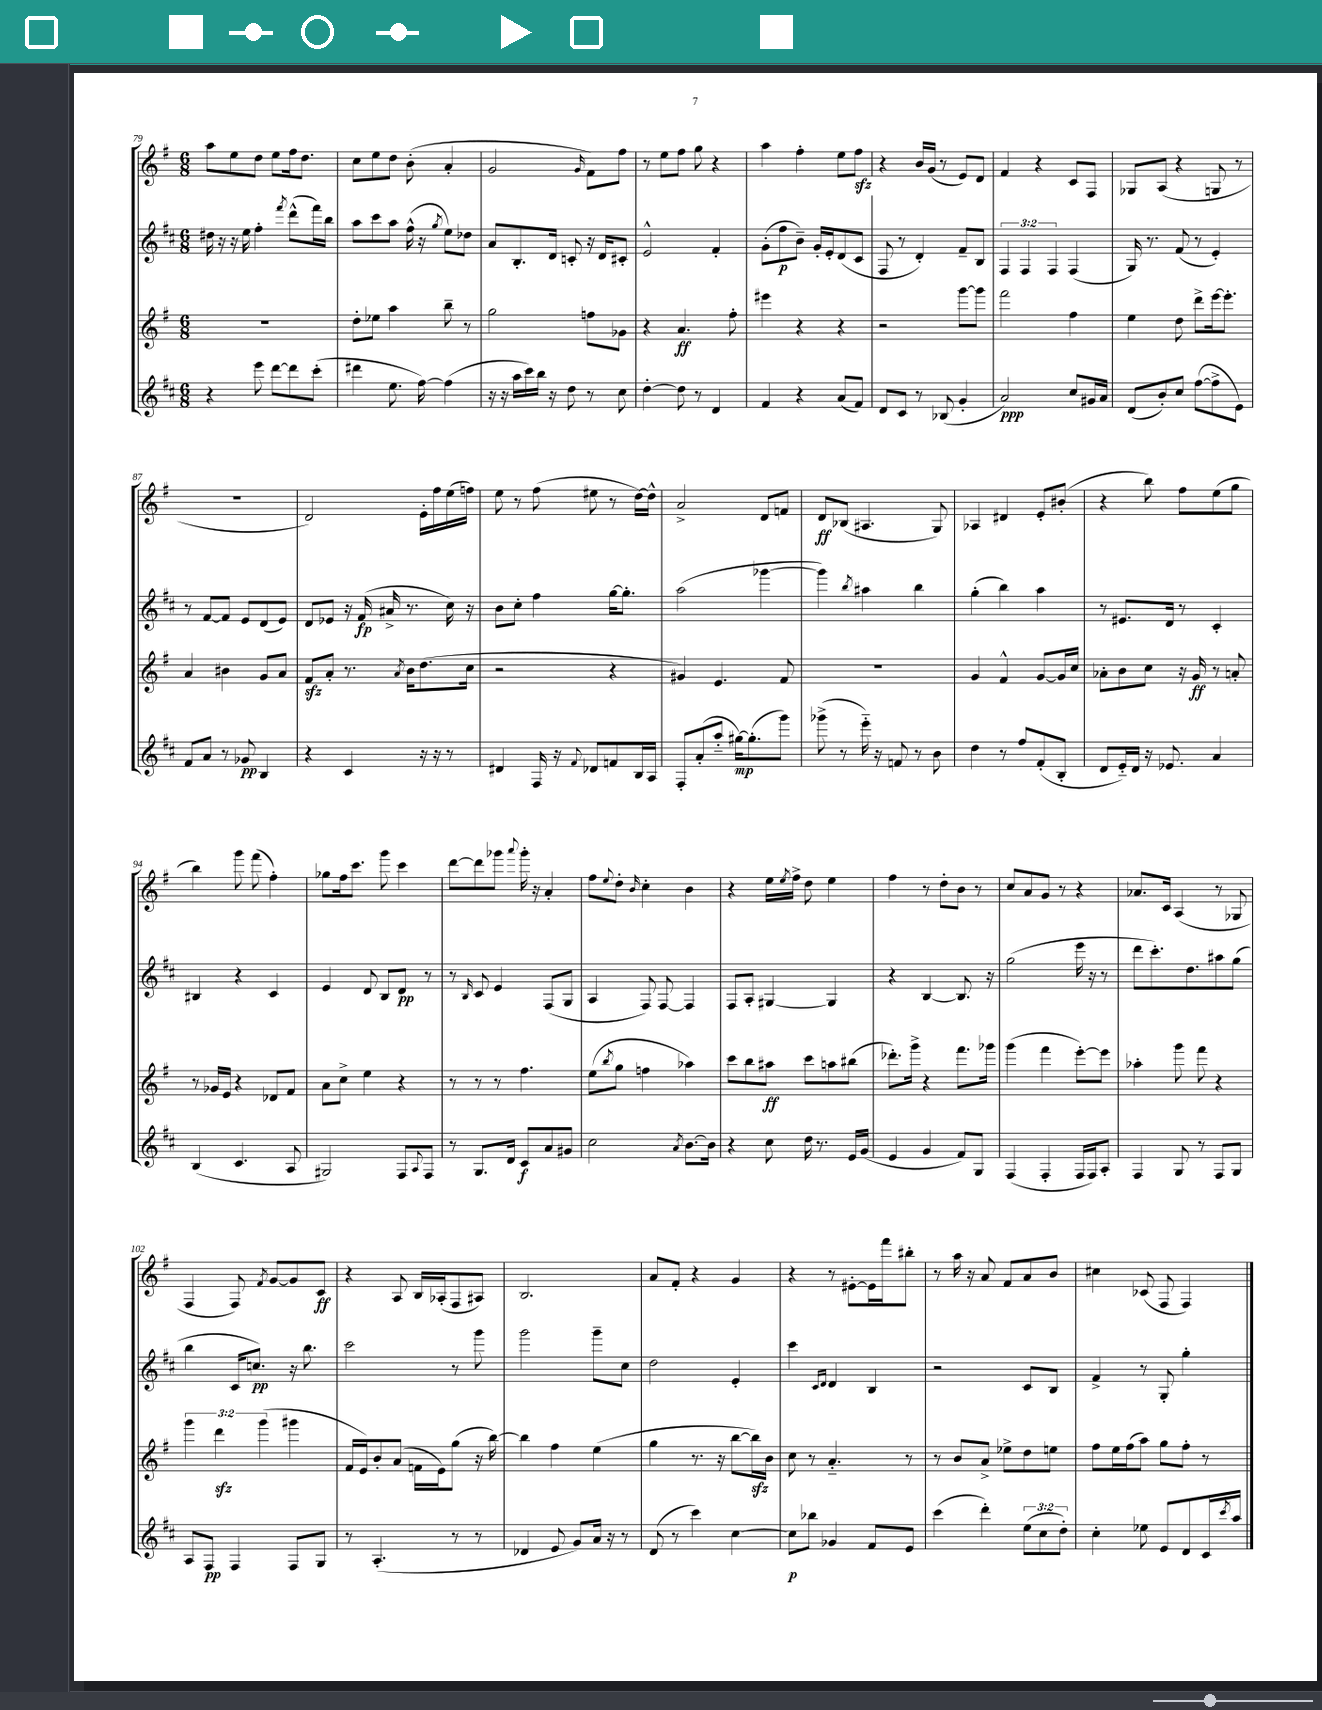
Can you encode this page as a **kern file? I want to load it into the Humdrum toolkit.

**kern	**dynam	**kern	**dynam	**kern	**dynam	**kern	**dynam
*part4	*part4	*part3	*part3	*part2	*part2	*part1	*part1
*staff4	*staff4	*staff3	*staff3	*staff2	*staff2	*staff1	*staff1
*clefG2	*	*clefG2	*	*clefG2	*	*clefG2	*
*k[f#c#]	*	*k[f#]	*	*k[f#c#]	*	*k[f#]	*
*M6/8	*	*M6/8	*	*M6/8	*	*M6/8	*
=79	=79	=79	=79	=79	=79	=79	=79
4r	.	2.r	.	16dd#X\	.	8aa\L	.
.	.	.	.	16r	.	.	.
.	.	.	.	16r	.	8ee\	.
.	.	.	.	16ee\	.	.	.
8eee\	.	.	.	4ff#'\	.	8dd\J	.
[8ddd\L	.	.	.	.	.	8ee\L	.
.	.	.	.	8qfff#/	.	.	.
8ddd\]	.	.	.	(8ddd^^\L	.	16ff#\k	.
.	.	.	.	.	.	8.dd\J	.
(8ccc#'\J	.	.	.	16fff#\L)	.	.	.
.	.	.	.	16bb\JJ	.	.	.
=80	=80	=80	=80	=80	=80	=80	=80
4ddd#X\	.	8dd'\L	.	8aa\L	.	8cc\L	.
.	.	8ee-X\J	.	8ccc#\	.	8ee\	.
8.ee\	.	4aa\	.	8aa\J	.	8dd\J	.
.	.	.	.	(16ff#^^\	.	(8b'\	.
[16ff#\)	.	.	.	16r	.	.	.
.	.	.	.	8qgg/	.	.	.
(4ff#\]	.	8bb~\	.	8ee\L)	.	4a'/	.
.	.	8r	.	8dd-X\J	.	.	.
=81	=81	=81	=81	=81	=81	=81	=81
16r	.	2gg\	.	8a/L	.	2g/	.
16r	.	.	.	.	.	.	.
16aa\LL	.	.	.	8.B'/	.	.	.
16ccc#\)	.	.	.	.	.	.	.
16bb\JJ	.	.	.	.	.	.	.
16r	.	.	.	16d/Jk	.	.	.
8dd\	.	.	.	8cn'/	.	.	.
.	.	.	.	.	.	16qqg/	.
8r	.	8ffn\L	.	16r	.	8f#\L)	.
.	.	.	.	16d/KL	.	.	.
8cc#\	.	8g-X\J	.	8c#X'/J	.	8ff#\J	.
=82	=82	=82	=82	=82	=82	=82	=82
[4dd'\	.	4r	.	2e^^/	.	8r	.
.	.	.	.	.	.	8ee\L	.
8dd\]	.	4.a/	ff	.	.	8ff#\J	.
8r	.	.	.	.	.	8gg\	.
4d/	.	.	.	4f#'/	.	4r	.
.	.	8ff#'\	.	.	.	.	.
=83	=83	=83	=83	=83	=83	=83	=83
4f#/	.	4eee#X\	.	(8g'\L	.	4aa\	.
.	.	.	.	8ff#\	p	.	.
4r	.	4r	.	8b~\J)	.	4ff#'\	.
.	.	.	.	16g'/LL	.	.	.
.	.	.	.	16e'/J	.	.	.
(8a/L	.	4r	.	(8d/	.	8ee\L	.
8f#/J)	.	.	.	8c#/J	.	8ff#zz\J	.
=84	=84	=84	=84	=84	=84	=84	=84
8d/L	.	2r	.	8F#/	.	4r	.
8c#/J	.	.	.	8r	.	.	.
8r	.	.	.	4d'/)	.	16b/LL	.
.	.	.	.	.	.	(16g/JJ	.
(8B-X/	.	.	.	.	.	8r	.
4g'/	.	[8ggg\L	.	8f#~/L	.	8e/L)	.
.	.	8ggg\J]	.	8B/J	.	8d/J	.
=85	=85	=85	=85	=85	=85	=85	=85
2a/)	ppp	2fff#\	.	6F#/	.	4f#/	.
.	.	.	.	6F#/	.	.	.
.	.	.	.	.	.	4r	.
.	.	.	.	6F#/	.	.	.
8cc#/L	.	4ff#\	.	(4F#/	.	8c/L	.
16g#X/L	.	.	.	.	.	8F#/J	.
16a/JJ	.	.	.	.	.	.	.
=86	=86	=86	=86	=86	=86	=86	=86
(8d/L	.	4ee\	.	16G/)	.	8G-X/L	.
.	.	.	.	8.r	.	.	.
8b'/)	.	.	.	.	.	(8A/J	.
8cc#/J	.	8dd\	.	(8f#/	.	4r	.
([8ff#\L	.	8ddd^\L	.	8r	.	.	.
8ff#^\]	.	[16eee\k	.	4e'/)	.	8Gn/	.
.	.	8.eee'\J]	.	.	.	.	.
8e\J)	.	.	.	.	.	8r	.
!!LO:LB:g=z
=87	=87	=87	=87	=87	=87	=87	=87
8f#/L	.	4a/	.	8r	.	2.r	.
8a/J	.	.	.	[8f#/L	.	.	.
8r	.	4b#X\	.	8f#/J]	.	.	.
8g-X/	pp	.	.	8e/L	.	.	.
4B/	.	8g/L	.	(8d/	.	.	.
.	.	8a/J	.	8e/J)	.	.	.
=88	=88	=88	=88	=88	=88	=88	=88
4r	.	8f#zz/L	.	8d/L	.	2d/)	.
.	.	8a'/J	.	8e-X/J	.	.	.
4c#/	.	8.r	.	16r	.	.	.
.	.	.	.	(16f#/	fp	.	.
.	.	.	.	16a#X^/	.	.	.
.	.	8qa/	.	.	.	.	.
.	.	16b\KL	.	8.r	.	.	.
16r	.	(8.dd\	.	.	.	16e'\LL	.
16r	.	.	.	.	.	16ff#\	.
8r	.	.	.	16cc#\)	.	(16ee\	.
.	.	16cc\Jk	.	16r	.	16ffn\JJ)	.
=89	=89	=89	=89	=89	=89	=89	=89
4d#X/	.	2r	.	8b\L	.	8ee\	.
.	.	.	.	8cc#'\J	.	8r	.
16F#/	.	.	.	4ff#\	.	(8ff#\	.
16r	.	.	.	.	.	.	.
8qqf#/	.	.	.	.	.	.	.
8d-X/L	.	.	.	.	.	8ee#X\	.
8fn/	.	4r	.	[16gg\KL	.	8r	.
.	.	.	.	8.gg'\J]	.	.	.
16B/L	.	.	.	.	.	[16dd\LL)	.
16A/JJ	.	.	.	.	.	16dd^^\JJ]	.
=90	=90	=90	=90	=90	=90	=90	=90
8F#'/L	.	4g#X/)	.	(2aa\	.	2a^/	.
(8a'/	.	.	.	.	.	.	.
8aa/J	.	4.e/	.	.	.	.	.
[16gg#X\KL)	mp	.	.	.	.	.	.
(8.gg#'\]	.	.	.	.	.	.	.
.	.	.	.	[4ggg-X\	.	8d/L	.
8ggg\J)	.	8f#/	.	.	.	8fn/J	.
=91	=91	=91	=91	=91	=91	=91	=91
(8ggg-X^\	.	2.r	.	4ggg-\])	.	8d/L	ff
8r	.	.	.	.	.	(8B-X/J	.
.	.	.	.	8qbb/	.	.	.
16eee\)	.	.	.	4aa#X\	.	4.A#X/	.
16r	.	.	.	.	.	.	.
8fn/	.	.	.	.	.	.	.
8r	.	.	.	4bb\	.	.	.
8b\	.	.	.	.	.	8G/)	.
=92	=92	=92	=92	=92	=92	=92	=92
4dd\	.	4g/	.	(4gg'\	.	4A-X/	.
8r	.	4f#^^/	.	4bb\)	.	4d#X/	.
8ff#/L	.	.	.	.	.	.	.
(8f#'/	.	[8g/L	.	4aa\	.	8e'/L	.
8B'/J	.	16g/L]	.	.	.	(8b#X'/J	.
.	.	16cc/JJ	.	.	.	.	.
=93	=93	=93	=93	=93	=93	=93	=93
8d/L	.	8a-X'\L	.	8r	.	4r	.
16e/L)	.	8b\	.	8.e#X/L	.	.	.
16d/JJ	.	.	.	.	.	.	.
16r	.	8cc\J	.	.	.	8bb\)	.
8.e-X/	.	.	.	16d/Jk	.	.	.
.	.	16r	.	8r	.	8ff#\L	.
.	.	16g/	ff	.	.	.	.
4a/	.	8r	.	4c#'/	.	(8ee\	.
.	.	8an'/	.	.	.	8gg\J	.
!!LO:LB:g=z
=94	=94	=94	=94	=94	=94	=94	=94
(4B/	.	8r	.	4B#X/	.	4bb\)	.
.	.	16g-X/LL	.	.	.	.	.
.	.	16e/JJ	.	.	.	.	.
4.c#/	.	4r	.	4r	.	8ggg\	.
.	.	.	.	.	.	(8fff#\	.
.	.	8d-X/L	.	4c#/	.	4ff#'\)	.
8A/	.	8f#/J	.	.	.	.	.
=95	=95	=95	=95	=95	=95	=95	=95
2G#X/)	.	8a\L	.	4e/	.	8gg-X\L	.
.	.	8cc^\J	.	.	.	16ff#\k	.
.	.	.	.	.	.	8.ccc\J	.
.	.	4ee\	.	8d/	.	.	.
.	.	.	.	8B/L	.	8ggg\	.
8F#/L	.	4r	.	8d/J	pp	4ccc\	.
8qqA/	.	.	.	.	.	.	.
8F#/J	.	.	.	8r	.	.	.
=96	=96	=96	=96	=96	=96	=96	=96
8r	.	8r	.	8r	.	[8ddd\L	.
.	.	.	.	16qqB/	.	.	.
8.G/L	.	8r	.	8c#/	.	8ddd\]	.
.	.	8r	.	4e/	.	8ggg-X\J	.
16d/Jk	.	.	.	.	.	.	.
.	.	.	.	.	.	8qqaaa/	.
8c#/L	f	4.ff#\	.	.	.	16ggg-'\	.
.	.	.	.	.	.	16r	.
8a/	.	.	.	(8F#/L	.	4a'/	.
8g#X/J	.	.	.	8G/J	.	.	.
=97	=97	=97	=97	=97	=97	=97	=97
2cc#\	.	(8ee\L	.	4A/	.	8ff#\L	.
.	.	8qbb/	.	.	.	8qqee/	.
.	.	8gg\J	.	.	.	8dd'\J	.
.	.	.	.	.	.	16qqb/	.
.	.	4ffn\	.	8F#/)	.	4cc'\	.
.	.	.	.	[8F#/	.	.	.
8qa/	.	.	.	.	.	.	.
[8.b\L	.	4aa-X\)	.	4F#/]	.	4b\	.
16b\Jk]	.	.	.	.	.	.	.
=98	=98	=98	=98	=98	=98	=98	=98
4r	.	8ccc\L	.	8F#/L	.	4r	.
.	.	8bb\	.	8A'/J	.	.	.
8cc#\	.	8aa#X\J	ff	[4G#X/	.	16ee\LL	.
.	.	.	.	.	.	8qee/	.
.	.	.	.	.	.	16ff#^\JJ	.
16dd\	.	8ccc\L	.	.	.	8dd\	.
8.r	.	.	.	.	.	.	.
.	.	8aan\	.	4G#/]	.	4ee\	.
16e/LL	.	(8bb#X\J	.	.	.	.	.
(16g/JJ	.	.	.	.	.	.	.
=99	=99	=99	=99	=99	=99	=99	=99
4e/	.	8.ddd-X'\L)	.	4r	.	4ff#\	.
.	.	16ggg^\Jk	.	.	.	.	.
4g/	.	4r	.	[4B/	.	8r	.
.	.	.	.	.	.	8dd'\L	.
8f#/L)	.	8.fff#\L	.	8.B/]	.	8b\J	.
8G/J	.	.	.	.	.	8r	.
.	.	16ggg-X\Jk	.	16r	.	.	.
=100	=100	=100	=100	=100	=100	=100	=100
(4F#/	.	(4ggg\	.	(2gg\	.	8cc/L	.
.	.	.	.	.	.	8a/	.
4F#'/	.	4fff#\	.	.	.	8g/J	.
.	.	.	.	.	.	8r	.
16F#/LL	.	[8eee'\L)	.	16eee\	.	4r	.
16F#/J)	.	.	.	16r	.	.	.
8A'/J	.	8eee\J]	.	8r	.	.	.
=101	=101	=101	=101	=101	=101	=101	=101
4F#/	.	4aa-X'\	.	8ddd\L	.	8.a-X/L	.
.	.	.	.	8.ccc#'\)	.	.	.
.	.	.	.	.	.	16c/Jk	.
8G/	.	8ggg\	.	.	.	(4A/	.
.	.	.	.	8.dd\	.	.	.
8r	.	8fff#\	.	.	.	.	.
8F#/L	.	4r	.	8aa#X\	.	8r	.
8G/J	.	.	.	(8gg\J	.	8G-X/	.
!!LO:LB:g=z
=102	=102	=102	=102	=102	=102	=102	=102
8A/L	.	6ggg\	.	4bb\	.	4F#/	.
8F#/J	pp	.	.	.	.	.	.
.	.	6dddzz\	.	.	.	.	.
4F#/	.	.	.	16c#/KL	.	8F#/)	.
.	.	.	.	8.ccn/J)	pp	.	.
.	.	(6ggg\	.	.	.	.	.
.	.	.	.	.	.	8qf#/	.
.	.	.	.	.	.	[8g/L	.
8F#/L	.	4ggg#X\	.	16r	.	8g/]	.
.	.	.	.	8.bb\	.	.	.
8G/J	.	.	.	.	.	8c/J	ff
=103	=103	=103	=103	=103	=103	=103	=103
8r	.	16f#/LL	.	2ccc#\	.	4r	.
.	.	16e/J)	.	.	.	.	.
(4.A'/	.	8b'/	.	.	.	.	.
.	.	(8a/J	.	.	.	8A/	.
.	.	16fn\LL	.	.	.	16B/LL	.
.	.	16e\J)	.	.	.	(16A-X'/J	.
8r	.	(8gg\J	.	8r	.	8F#/	.
8r	.	16r	.	8ggg\	.	8A#X/J)	.
.	.	[16bb\)	.	.	.	.	.
=104	=104	=104	=104	=104	=104	=104	=104
4d-X/	.	4bb\]	.	2ggg\	.	2.B/	.
8e/	.	4ff#\	.	.	.	.	.
8g/L)	.	.	.	.	.	.	.
16a/Jk	.	(4ee\	.	8ggg~\L	.	.	.
16r	.	.	.	.	.	.	.
8r	.	.	.	8cc#\J	.	.	.
=105	=105	=105	=105	=105	=105	=105	=105
(8d/	.	4gg\	.	2dd\	.	8a/L	.
8r	.	.	.	.	.	8f#'/J	.
4ccc#\)	.	8.r	.	.	.	4r	.
.	.	16r	.	.	.	.	.
[4cc#\	.	[8bb\L	.	4e'/	.	4g/	.
.	.	16bbzz\L])	.	.	.	.	.
.	.	16b\JJ	.	.	.	.	.
=106	=106	=106	=106	=106	=106	=106	=106
8cc#\L]	p	8cc\	.	4ccc#\	.	4r	.
8bb-X\J	.	8r	.	.	.	.	.
.	.	.	.	16qqc#/LL	.	.	.
.	.	.	.	16qqd/JJ	.	.	.
4g-X/	.	4.a/	.	4d/	.	8r	.
.	.	.	.	.	.	[8e#X'\L	.
8f#/L	.	.	.	4B/	.	16e#\L]	.
.	.	.	.	.	.	16fff#\J	.
8e/J	.	8r	.	.	.	8bb#X'\J	.
=107	=107	=107	=107	=107	=107	=107	=107
(4ccc#\	.	8r	.	2r	.	8r	.
.	.	8b/L	.	.	.	16aa\	.
.	.	.	.	.	.	16r	.
4ddd'\)	.	8a^/J	.	.	.	8a/	.
.	.	8ee-X^\L	.	.	.	8f#/L	.
(12ee\L	.	8dd\	.	8c#/L	.	8a/	.
12cc#\	.	.	.	.	.	.	.
.	.	8een\J	.	8B/J	.	8b/J	.
12dd'\J)	.	.	.	.	.	.	.
=108	=108	=108	=108	=108	=108	=108	=108
4cc#'\	.	8ff#\L	.	4f#^/	.	4cc#X\	.
.	.	16ee\L	.	.	.	.	.
.	.	(16ff#\J	.	.	.	.	.
8ee-X\	.	8aa\J)	.	8r	.	(8c-X/	.
8e/L	.	8gg\L	.	8G'/	.	8F#/	.
8d/	.	8ff#'\J	.	4gg'\	.	4F#/)	.
16c#/L	.	8r	.	.	.	.	.
8qccc#/	.	.	.	.	.	.	.
16aa/JJ	.	.	.	.	.	.	.
==	==	==	==	==	==	==	==
*-	*-	*-	*-	*-	*-	*-	*-
